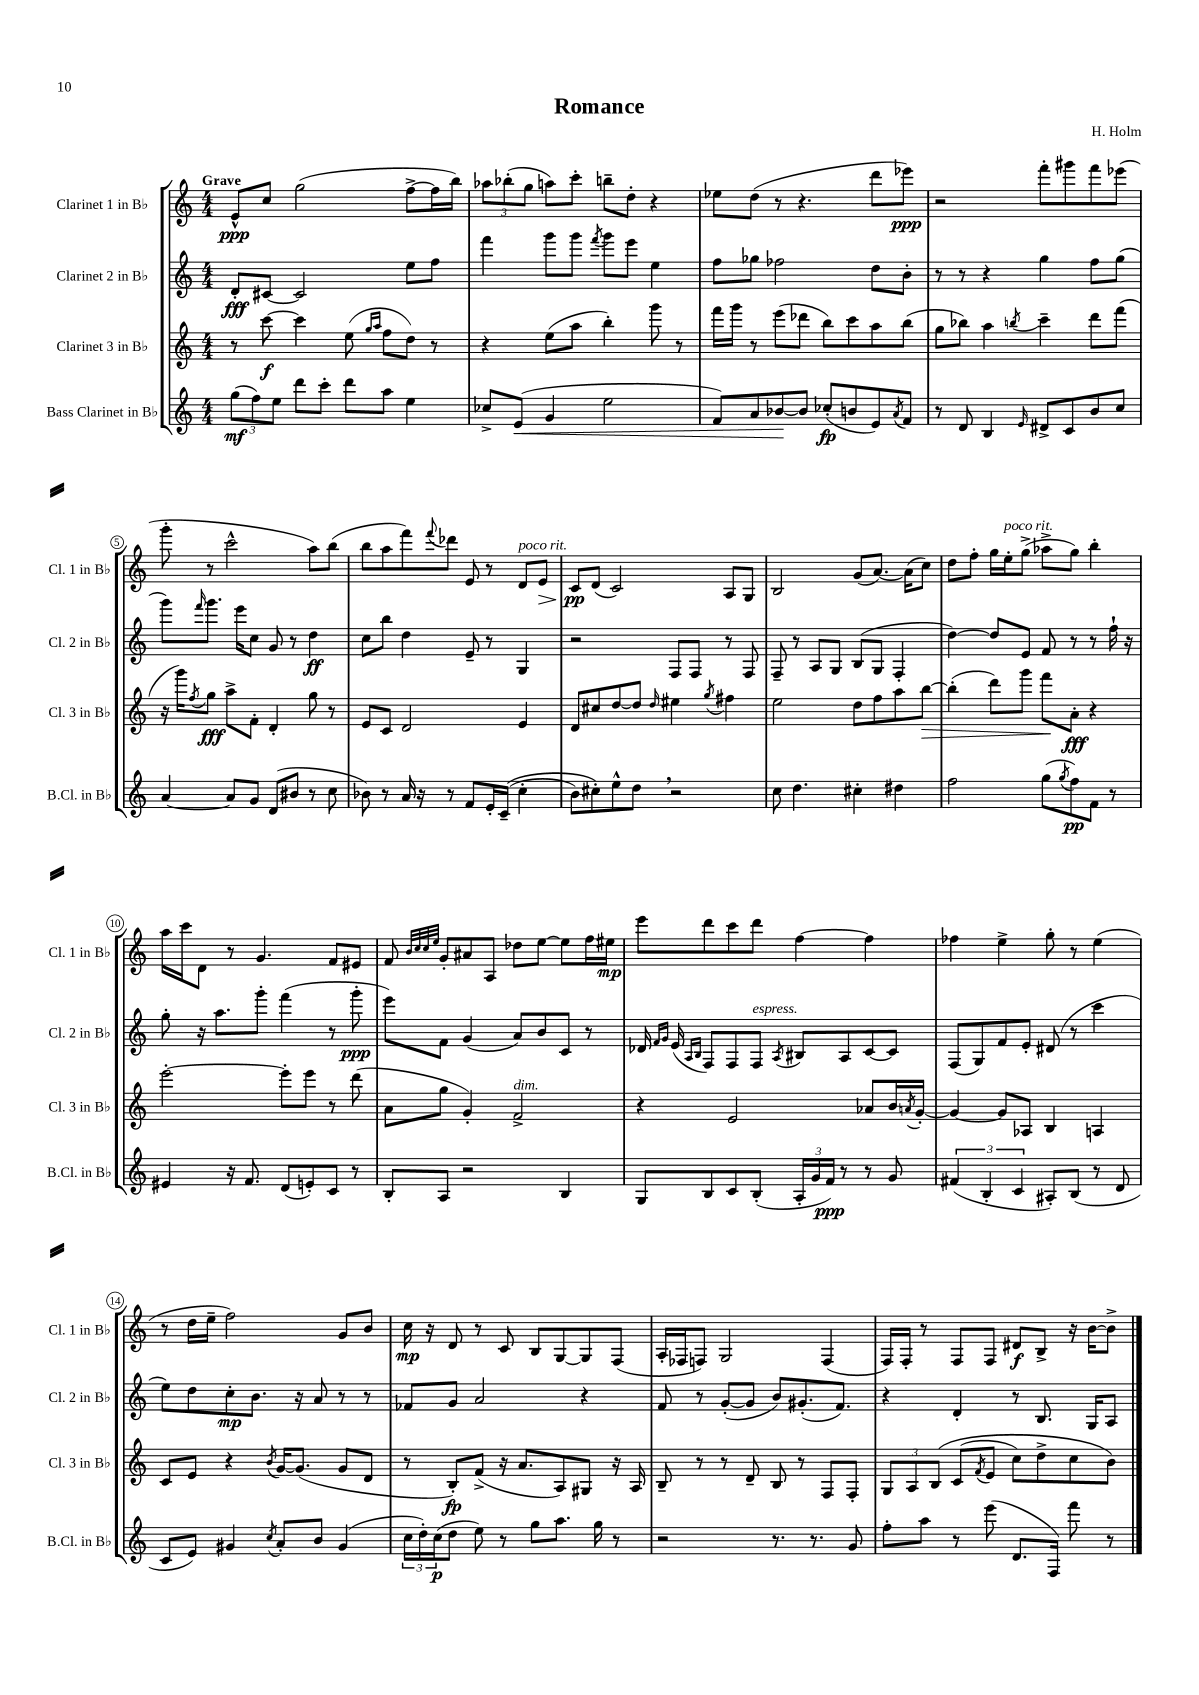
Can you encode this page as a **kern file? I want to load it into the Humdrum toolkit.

**kern	**dynam	**kern	**dynam	**kern	**dynam	**kern	**dynam
*part4	*part4	*part3	*part3	*part2	*part2	*part1	*part1
*staff4	*staff4	*staff3	*staff3	*staff2	*staff2	*staff1	*staff1
*I"Bass Clarinet in B♭	*	*I"Clarinet 3 in B♭	*	*I"Clarinet 2 in B♭	*	*I"Clarinet 1 in B♭	*
*I'B.Cl. in B♭	*	*I'Cl. 3 in B♭	*	*I'Cl. 2 in B♭	*	*I'Cl. 1 in B♭	*
*clefG2	*	*clefG2	*	*clefG2	*	*clefG2	*
*k[]	*	*k[]	*	*k[]	*	*k[]	*
*M4/4	*	*M4/4	*	*M4/4	*	*M4/4	*
=1	=1	=1	=1	=1	=1	=1	=1
!	!	!	!	!	!	!LO:TX:a:B:t=Grave	!
(12gg\L	mf	8r	.	8d'/L	fff	8e^^/L	ppp
12ff\)	.	.	.	.	.	.	.
.	.	[8ccc\	f	[8c#X/J	.	8cc/J	.
12ee\J	.	.	.	.	.	.	.
8ddd\L	.	4ccc\]	.	2c#/]	.	(2gg\	.
8ccc'\J	.	.	.	.	.	.	.
8ddd\L	.	(8ee\	.	.	.	.	.
.	.	16qqgg/LL	.	.	.	.	.
.	.	16qqaa/JJ	.	.	.	.	.
8aa\J	.	8ff\L	.	.	.	.	.
4ee\	.	8dd\J)	.	8ee\L	.	[8ff^\L	.
.	.	8r	.	8ff\J	.	16ff\L]	.
.	.	.	.	.	.	16bb\JJ)	.
=2	=2	=2	=2	=2	=2	=2	=2
8cc-X^/L	.	4r	.	4fff\	.	12aa-X\L	.
.	.	.	.	.	.	(12bb-X'\	.
!	!LO:HP:b	!	!	!	!	!	!
(8e/J	<	.	.	.	.	.	.
.	.	.	.	.	.	12gg\J	.
4g/	.	(8ee\L	.	8ggg\L	.	8aan\L)	.
.	.	8aa\J	.	8ggg\J	.	8ccc'\J	.
.	.	.	.	8qfff/	.	.	.
2ee\	.	4bb'\)	.	8ggg\L	.	8bbn~\L	.
.	.	.	.	8eee\J	.	8dd'\J	.
.	.	8ggg\	.	4ee\	.	4r	.
.	.	8r	.	.	.	.	.
=3	=3	=3	=3	=3	=3	=3	=3
8f/L)	.	16fff\LL	.	8ff\L	.	8ee-X\L	.
.	.	16ggg\JJ	.	.	.	.	.
8a/	.	8r	.	8gg-X\J	.	(8dd\J	.
[8b-X/	.	(8eee\L	.	2ff-X\	.	8r	.
8b-/J]	[	8ddd-X\J	.	.	.	4.r	.
(8cc-X'/L	fp	8bb\L)	.	.	.	.	.
8bn/	.	8ccc\	.	.	.	.	.
8e/)	.	8aa\	.	8dd\L	.	8ddd\L	.
8qa/	.	.	.	.	.	.	.
8f/J	.	(8bb\J	.	8b'\J	.	8eee-X\J)	ppp
=4	=4	=4	=4	=4	=4	=4	=4
8r	.	8gg\L	.	8r	.	2r	.
8d/	.	8bb-X\J)	.	8r	.	.	.
4B/	.	4aa\	.	4r	.	.	.
16qqe/	.	8qbbn/	.	.	.	.	.
8d#X^/L	.	4ccc~\	.	4gg\	.	8fff'\L	.
8c/	.	.	.	.	.	8ggg#X\	.
8b/	.	8ddd\L	.	8ff\L	.	8fff\	.
8cc/J	.	(8fff\J	.	(8gg\J	.	(8eee-X\J	.
!!LO:LB:g=z
=5	=5	=5	=5	=5	=5	=5	=5
[4a/	.	16r	.	8ggg\L)	.	8ggg'\	.
.	.	16ggg\KL)	.	.	.	.	.
.	.	8qff/	.	16qqfff/	.	.	.
.	.	8gg\J	fff	8.ggg\J	.	8r	.
8a/L]	.	8aa^\L	.	.	.	2ccc^^\	.
.	.	.	.	16eee\KL	.	.	.
8g/J	.	8f'\J	.	8cc\J	.	.	.
(8d/L	.	4d'/	.	8g/	.	.	.
8b#X/J	.	.	.	8r	.	.	.
8r	.	8gg\	.	4dd\	ff	8aa\L)	.
8cc\	.	8r	.	.	.	(8bb\J	.
=6	=6	=6	=6	=6	=6	=6	=6
8b-X\)	.	8e/L	.	8cc\L	.	8bb\L	.
8r	.	8c/J	.	8bb\J	.	8aa\	.
16a/	.	2d/	.	4dd\	.	8fff\)	.
16r	.	.	.	.	.	.	.
.	.	.	.	.	.	8qqfff/	.
8r	.	.	.	.	.	8ddd-X\J	.
8f/L	.	.	.	8e~/	.	8e/	.
16e'/L	.	.	.	8r	.	8r	.
((16c~/JJ	.	.	.	.	.	.	.
!	!	!	!	!	!	!LO:TX:a:i:t=poco rit.	!
4cc'\	.	4e/	.	4G/	.	8d/L	.
!	!	!	!	!	!	!	!LO:HP:b
.	.	.	.	.	.	8e/J	>
=7	=7	=7	=7	=7	=7	=7	=7
8b\L)	.	8d/L	.	2r	.	8c/L	pp
8cc#X'\)	.	8cc#X/	.	.	.	(8d/J	]
8ee^^\	.	[8dd/	.	.	.	2c/)	.
8dd,\J	.	8dd/J]	.	.	.	.	.
.	.	16qqdd/	.	.	.	.	.
2r	.	4ee#X\	.	8F/L	.	.	.
.	.	.	.	8F/J	.	.	.
.	.	8qgg/	.	.	.	.	.
.	.	4ff#X\	.	8r	.	8A/L	.
.	.	.	.	8F/	.	8G/J	.
=8	=8	=8	=8	=8	=8	=8	=8
8cc\	.	2ee\	.	8F~/	.	2B/	.
4.dd\	.	.	.	8r	.	.	.
.	.	.	.	8A/L	.	.	.
.	.	.	.	8G/J	.	.	.
4cc#X'\	.	8dd\L	.	(8B/L	.	(8g/L	.
.	.	8ff\	.	8G/J	.	[8.a/J)	.
4dd#X\	.	8aa\	.	4F'/	.	.	.
.	.	.	.	.	.	(16a\KL]	.
!	!	!	!LO:HP:b	!	!	!	!
.	.	[8bb\J	>	.	.	8cc\J)	.
=9	=9	=9	=9	=9	=9	=9	=9
2ff\	.	(4bb'\]	.	[4dd\)	.	8dd\L	.
.	.	.	.	.	.	8ff'\J	.
.	.	8ddd\L)	.	8dd/L]	.	16gg\LL	.
!	!	!	!	!	!	!LO:TX:a:i:t=poco rit.	!
.	.	.	.	.	.	16ee'\J	.
.	.	8ggg\J	.	8e/J	.	(8gg^\J	.
(8gg\L	.	8fff\L	.	8f/	.	8aa-X^\L	.
8qgg/	.	.	.	.	.	.	.
8ff\)	pp	8a'\J	] fff	8r	.	8gg\J)	.
8f\J	.	4r	.	8r	.	4bb'\	.
8r	.	.	.	16ff`\	.	.	.
.	.	.	.	16r	.	.	.
!!LO:LB:g=z
=10	=10	=10	=10	=10	=10	=10	=10
4e#X/	.	[2eee'\	.	8gg'\	.	16aa\LL	.
.	.	.	.	.	.	16ccc\J	.
.	.	.	.	16r	.	8d\J	.
.	.	.	.	8.aa\L	.	.	.
16r	.	.	.	.	.	8r	.
8.f/	.	.	.	.	.	.	.
.	.	.	.	8ggg'\J	.	4.g/	.
(8d/L	.	8eee'\L]	.	(4fff\	.	.	.
8en'/)	.	8eee\J	.	.	.	.	.
8c/J	.	8r	.	8r	.	8f/L	.
8r	.	(8ddd\	.	8ggg'\	ppp	8e#X/J	.
=11	=11	=11	=11	=11	=11	=11	=11
8B'/L	.	8a\L	.	8eee\L)	.	8f/	.
.	.	.	.	.	.	32qqb/LLL	.
.	.	.	.	.	.	32qqcc/	.
.	.	.	.	.	.	32qqcc/	.
.	.	.	.	.	.	32qqee/JJJ	.
8A/J	.	8gg\J	.	8f\J	.	8g'/L	.
2r	.	4g'/)	.	(4g/	.	8a#X/	.
.	.	.	.	.	.	8A/J	.
!	!	!LO:TX:a:i:t=dim.	!	!	!	!	!
.	.	2f^/	.	8a/L)	.	8dd-X\L	.
.	.	.	.	8b/	.	[8ee\J	.
4B/	.	.	.	8c/J	.	8ee\L]	.
.	.	.	.	8r	.	16ff\L	.
.	.	.	.	.	.	16ee#X\JJ	mp
=12	=12	=12	=12	=12	=12	=12	=12
8G/L	.	4r	.	16d-X/	.	8eee\L	.
.	.	.	.	16qqf/LL	.	.	.
.	.	.	.	16qqg/JJ	.	.	.
.	.	.	.	(16e/	.	.	.
.	.	.	.	16qqA/LL	.	.	.
.	.	.	.	16qqB/JJ	.	.	.
8B/	.	.	.	8F/L)	.	8ddd\	.
8c/	.	2e/	.	8F/	.	8ccc\	.
!	!	!	!	!LO:TX:a:i:t=espress.	!	!	!
(8B'/J	.	.	.	8F/J	.	8ddd\J	.
.	.	.	.	8qA/	.	.	.
24A'/LL	.	.	.	8B#X/L	.	[4ff\	.
24g/	.	.	.	.	.	.	.
24f/JJ)	ppp	.	.	.	.	.	.
8r	.	.	.	8A/	.	.	.
8r	.	8a-X/L	.	[8c/	.	4ff\]	.
8g/	.	16b/L	.	8c/J]	.	.	.
.	.	8qan/	.	.	.	.	.
.	.	[16g'/JJ	.	.	.	.	.
=13	=13	=13	=13	=13	=13	=13	=13
(6f#X/	.	4g/_	.	(8F/L	.	4ff-X\	.
.	.	.	.	8G/)	.	.	.
6B'/	.	.	.	.	.	.	.
.	.	8g/L]	.	8f/	.	4ee^\	.
6c/	.	.	.	.	.	.	.
.	.	8A-X/J	.	8e'/J	.	.	.
8A#X'/L)	.	4B/	.	(8d#X/	.	8gg'\	.
(8B/J	.	.	.	8r	.	8r	.
8r	.	4An/	.	4ccc\	.	(4ee\	.
8d/	.	.	.	.	.	.	.
!!LO:LB:g=z
=14	=14	=14	=14	=14	=14	=14	=14
8c/L	.	8c/L	.	8ee\L)	.	8r	.
8e/J)	.	8e/J	.	8dd\	.	16dd\LL	.
.	.	.	.	.	.	16ee~\JJ	.
4g#X/	.	4r	.	8cc'\	mp	2ff\)	.
.	.	.	.	8.b\J	.	.	.
8qcc/	.	8qb/	.	.	.	.	.
8a'/L	.	[16g/KL	.	.	.	.	.
.	.	(8.g/J]	.	16r	.	.	.
8b/J	.	.	.	8a/	.	.	.
(4g#/	.	8g/L	.	8r	.	8g/L	.
.	.	8d/J	.	8r	.	8b/J	.
=15	=15	=15	=15	=15	=15	=15	=15
24cc\LL	.	8r	.	8f-X/L	.	16cc\	mp
24dd'\)	.	.	.	.	.	.	.
.	.	.	.	.	.	16r	.
(24cc\J	p	.	.	.	.	.	.
8dd\J	.	8B'/L)	fp	8g/J	.	8d/	.
8ee\)	.	(8f^/J	.	2a/	.	8r	.
8r	.	16r	.	.	.	8c/	.
.	.	8.a/L	.	.	.	.	.
8gg\L	.	.	.	.	.	8B/L	.
8.aa\J	.	8A/)	.	.	.	[8G/	.
.	.	8G#X/J	.	4r	.	8G/]	.
16gg\	.	.	.	.	.	.	.
8r	.	16r	.	.	.	(8F/J	.
.	.	16A/	.	.	.	.	.
=16	=16	=16	=16	=16	=16	=16	=16
2r	.	8B~/	.	8f/	.	16A'/LL	.
.	.	.	.	.	.	16F-X/J	.
.	.	8r	.	8r	.	8Fn/J)	.
.	.	8r	.	([8g'/L	.	2G/	.
.	.	8d~/	.	8g/J]	.	.	.
8.r	.	8B/	.	8b/L)	.	.	.
.	.	8r	.	(8.g#X'/	.	.	.
8.r	.	.	.	.	.	.	.
.	.	8F/L	.	.	.	(4F/	.
.	.	.	.	8.f/J)	.	.	.
8g/	.	8F'/J	.	.	.	.	.
=17	=17	=17	=17	=17	=17	=17	=17
8ff'\L	.	12G/L	.	4r	.	16F/LL)	.
.	.	.	.	.	.	16F'/JJ	.
.	.	12A/	.	.	.	.	.
8aa\J	.	.	.	.	.	8r	.
.	.	(12B/J	.	.	.	.	.
8r	.	(8c/L	.	4d'/	.	8F/L	.
.	.	8qf/	.	.	.	.	.
(8eee\	.	8e/J	.	.	.	8F/J	.
8.d/L	.	8cc\L)	.	8r	.	8d#X/L	f
.	.	8dd^\	.	8.B/	.	8B^/J	.
16F/Jk)	.	.	.	.	.	.	.
8fff\	.	8cc\	.	.	.	16r	.
.	.	.	.	16G/KL	.	[16b\KL	.
8r	.	8b\J)	.	8A/J	.	8b^\J]	.
==	==	==	==	==	==	==	==
*-	*-	*-	*-	*-	*-	*-	*-
